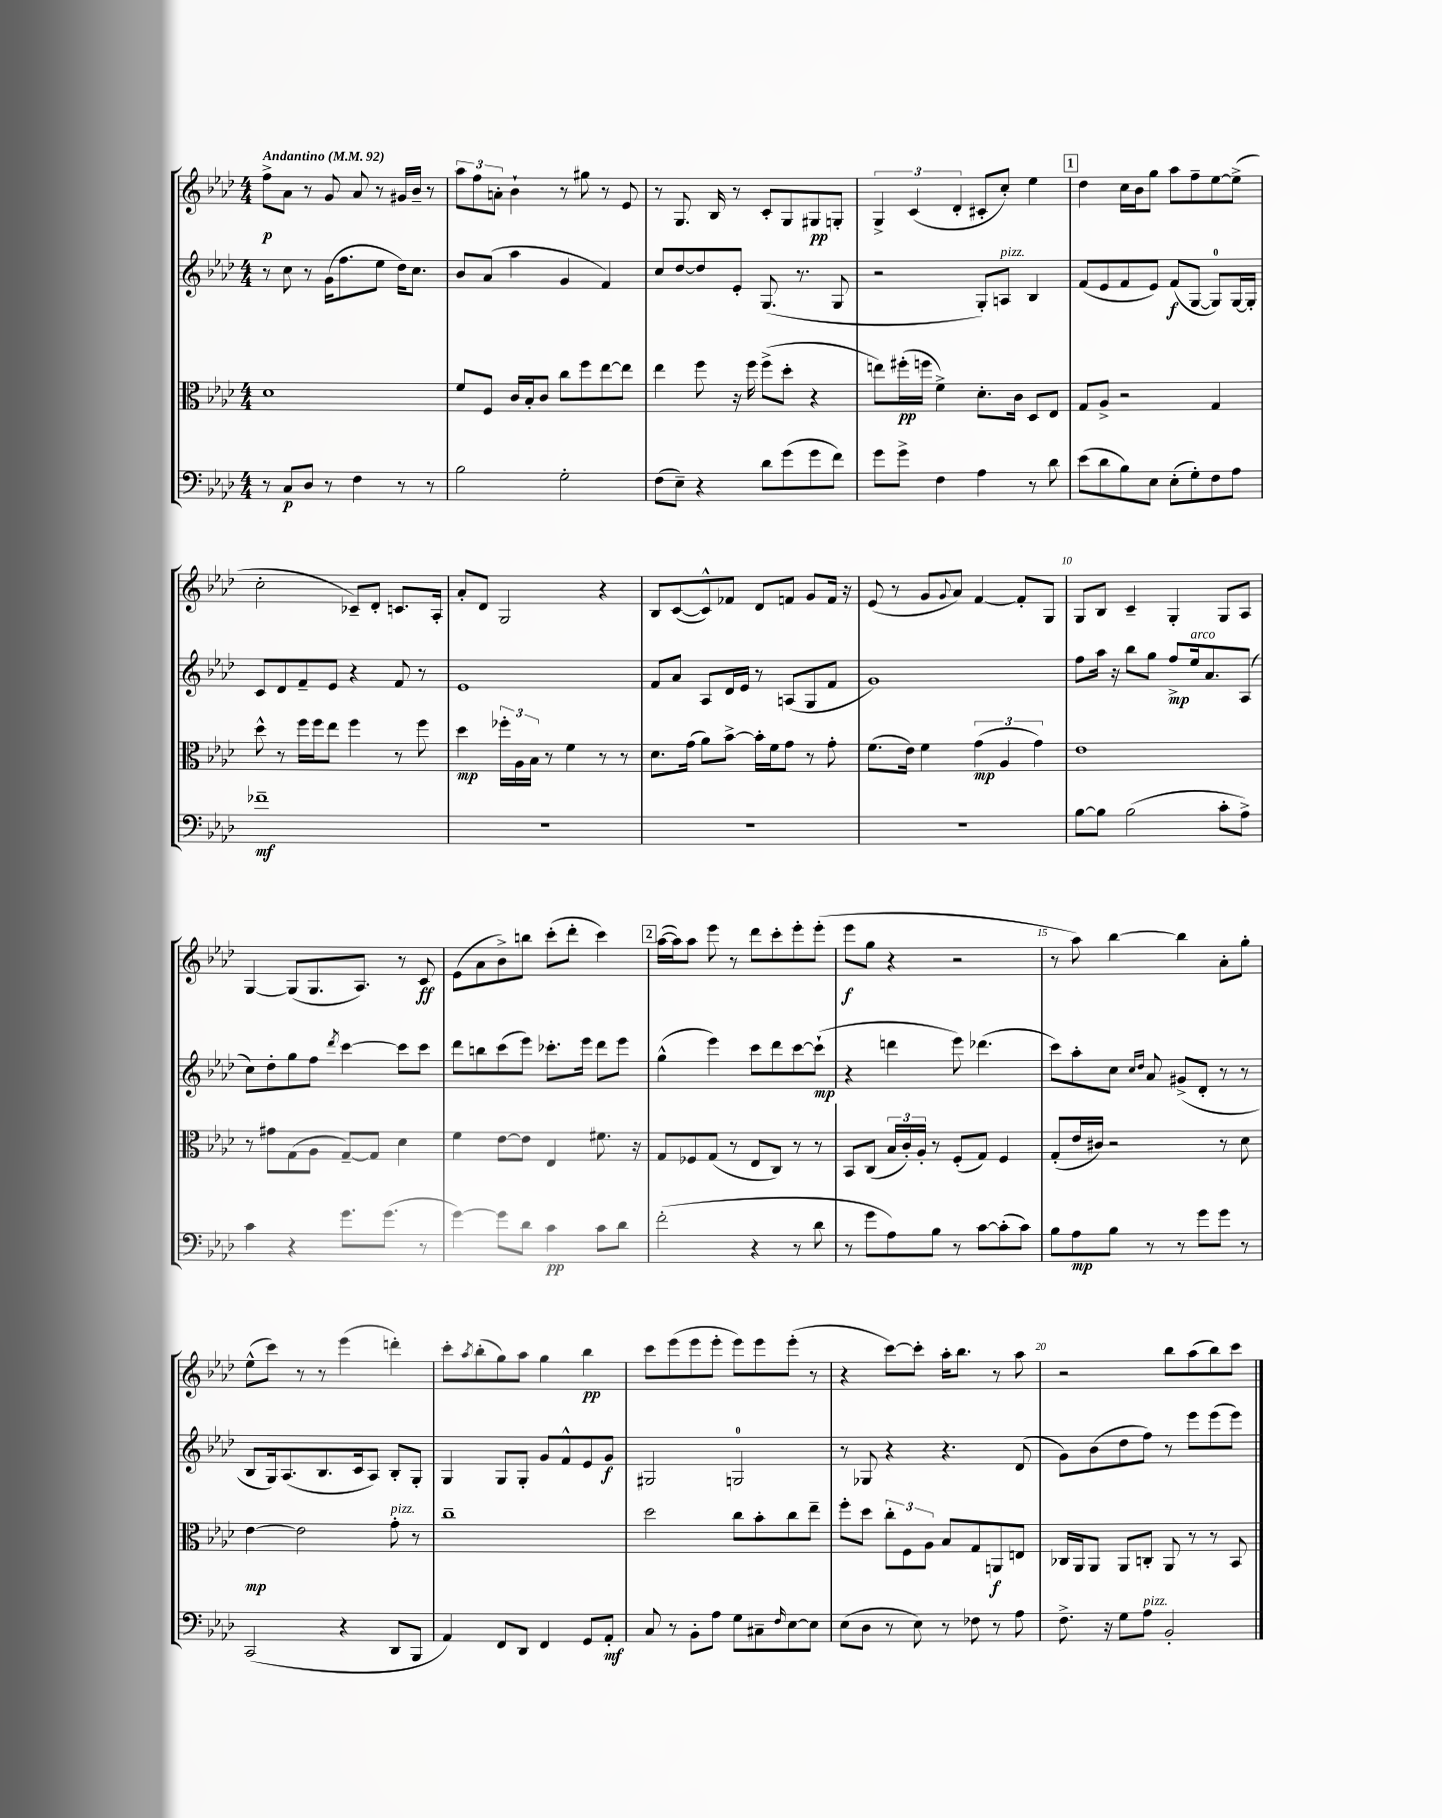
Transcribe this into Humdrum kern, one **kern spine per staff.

**kern	**kern	**kern	**kern
*staff4	*staff3	*staff2	*staff1
*clefF4	*clefC3	*clefG2	*clefG2
*k[b-e-a-d-]	*k[b-e-a-d-]	*k[b-e-a-d-]	*k[b-e-a-d-]
*M4/4	*M4/4	*M4/4	*M4/4
*MM92	*MM92	*MM92	*MM92
8r	1d-	8r	8ff^\L
8C/L	.	8cc\	8a-\J
8D-/J	.	8r	8r
8r	.	(16g\LK	8g/
.	.	8.ff\	.
4F\	.	.	8a-/
.	.	8ee-\J	8r
8r	.	16dd-\LK)	16g#/LL
.	.	8.cc\J	16b-~/JJ
8r	.	.	8r
=	=	=	=
2B-\	8f/L	8b-/L	12aa-\L
.	.	.	12ff\
.	8F/J	(8a-/J	.
.	.	.	12a'\J
.	16c/LL	4aa-\	4b-`\
.	16B-'/J	.	.
.	8c/J	.	.
2G'\	8cc\L	4g/	8r
.	8ff\	.	8gg#\
.	[8ee-\	4f/)	8r
.	8ee-\]J	.	8e-/
=	=	=	=
(8F\L	4ee-\	8cc/L	8r
8E-~\J)	.	[8dd-/	8.G/
4r	8ff\	8dd-/]	.
.	.	.	16B-/
.	16r	8e-'/J	8r
.	16ff\	.	.
8d-\L	(8ff^\L	(8.G/	8c'/L
(8g\	8dd-'\J	.	8G/
.	.	8.r	.
8g\	4r	.	8G#/
8f\J)	.	8G/	8G'/J
=	=	=	=
8g\L	8ee\L)	2r	6G^/
8g^\J	(16ff#'\L	.	.
.	.	.	(6c/
.	16ff\JJ	.	.
4F\	4f^\)	.	.
.	.	.	6d-'/
4A-\	8.d-'\L	8G'/L)	8c#'/L
.	.	8A/J	8cc'/J)
.	16c\Jk	.	.
8r	8D-/L	4B-/	4ee-\
8d-\	8E-/J	.	.
=	=	=	=
(8e-\L	8G/L	(8f/L	4dd-\
8d-\	8A-^/J	8e-/	.
8B-\)	2r	8f/	16cc\LL
.	.	.	16b-\J
8E-\J	.	8e-/J)	8gg\J
(8E-'\L	.	(8f/L	8aa-\L
8G'\)	.	[8G/J	8ff~\
8F\	4G/	8G/]L)	[8ee-\
8A-\J	.	[16G/L	(8ee-^\]J
.	.	16G'/]JJ	.
=	=	=	=
1f-~	8dd-^^\	8c/L	2cc'\
.	8r	8d-/	.
.	16ff\LL	8f~/	.
.	16ff\J	.	.
.	8ee-\J	8e-/J	.
.	4ff\	4r	8c-~/L)
.	.	.	8d-'/J
.	8r	8f/	8.c/L
.	8ff\	8r	.
.	.	.	16A-'/Jk
=	=	=	=
1r	4dd-\	1e-	8a-'/L
.	.	.	8d-/J
.	24ff-'\LL	.	2G/
.	24A-\	.	.
.	24B-\JJ	.	.
.	8r	.	.
.	4f\	.	.
.	8r	.	4r
.	8r	.	.
=	=	=	=
1r	8.d-\L	8f/L	8B-/L
.	.	8a-/J	([8c/
.	(16g\Jk	.	.
.	8a-\L)	8A-/L	8c^^/])
.	[8b-^\J	16d-/L	8f-/J
.	.	16e-/JJ	.
.	16b-'\]LL	8r	8d-/L
.	16f\J	.	.
.	8g\J	(8A/L	8f/J
.	8r	8G/	8g/L
.	8g'\	8f/J	16f/Jk
.	.	.	16r
=	=	=	=
1r	(8.f\L	1g)	(8e-/
.	.	.	8r
.	16e-\Jk)	.	.
.	4f\	.	8g/L
.	.	.	8qqg/
.	.	.	8a-/J)
.	(6g\	.	[4f/
.	6A-/	.	.
.	.	.	8f'/]L
.	6g\)	.	.
.	.	.	8G/J
=	=	=	=
[8B-\L	1e-	8ff\L	8G/L
8B-\]J	.	16aa-\Jk	8B-/J
.	.	16r	.
(2B-\	.	8bb-\L	4c~/
.	.	8gg\J	.
.	.	8ff^/L	4G'/
.	.	16ee-/k	.
.	.	8.a-/	.
8c'\L	.	.	8G/L
8A-^\J)	.	(8A-/J	8A-/J
=	=	=	=
4c\	8r	8cc\L)	[4G/
.	8g#\L	8dd-'\	.
4r	(8G\	8gg\	(8G/]L
.	8A-\J	8ff\J	8.G/
.	.	8qddd-/	.
8.g\L	[8G~/L)	[4ccc\	.
.	.	.	8.A-/J)
.	8G/]J	.	.
(8.g\J	.	.	.
.	4d-\	8ccc\]L	8r
8r	.	8ccc\J	8c/
=	=	=	=
[4g\)	4f\	8ddd-\L	(8e-\L
.	.	8bb\	8a-\
8g\]L	[8e-\L	(8ccc\	8b-^\)
8d-\J	8e-\]J	8eee-\J)	8bb\J
4c\	4E-/	8.ccc-'\L	(8ccc'\L
.	.	.	8ddd-'\J
.	.	16eee-\Jk	.
8c\L	8.f#\	8ddd-\L	4ccc\)
8d-\J	.	8eee-\J	.
.	16r	.	.
=	=	=	=
(2f'\	8G/L	(4gg^^\	([16aa-\LL
.	.	.	16aa-\]J)
.	8F-/	.	8aa-\J
.	(8G/J	4eee-\)	8eee-\
.	8r	.	8r
4r	8E-/L	8ccc\L	8ddd-\L
.	8C/J)	8ddd-\	8ccc'\
8r	8r	[8ccc\	8eee-'\
8d-\	8r	(8ccc`\]J	(8eee-'\J
=	=	=	=
8r	8BB-/L	4r	8eee-\L
8g\L	(8C/J	.	8gg\J
8A-\)	24B-/LL	4ddd\	4r
.	24c'/)	.	.
.	24A-'/JJ	.	.
8B-\J	8r	.	.
8r	(8F'/L	8eee-\)	2r
[8c\L	8G/J)	(4.ddd-\	.
(8c'\]	4F/	.	.
8c\J)	.	.	.
=	=	=	=
8B-\L	(8G'/L	8ccc\L)	8r
8A-\	16e-/L	8aa-'\	8aa-\)
.	16c#/JJ)	.	.
8B-\J	2r	8cc\J	[4bb-\
.	.	16qqcc/LL	.
.	.	16qqdd-/JJ	.
8r	.	8a-/	.
8r	.	(8g#^/L	4bb-\]
8g\L	.	8d-'/J	.
8g\J	8r	8r	8a-'\L
8r	8d-\	8r	8gg'\J
=	=	=	=
(2CC/	[4e-\	8B-/L	(8ee-^^\L
.	.	16G/k)	8ccc\J)
.	.	(8.A-/	.
.	2e-\]	.	8r
.	.	8.B-/	8r
4r	.	.	(4eee-\
.	.	16c/k	.
.	.	8A-/J)	.
8DD-/L	8g'\	8B-'/L	4ddd'\)
8BBB-/J	8r	8G'/J	.
=	=	=	=
4AA-/)	1cc~	4G/	8ccc'\L
.	.	.	8qaa-/
.	.	.	(8bb-'\
8FF/L	.	8G/L	8gg\)
8DD-/J	.	8G'/J	8aa-\J
4FF/	.	8g/L	4gg\
.	.	8f^^/	.
8GG/L	.	8e-/	4bb-\
8AA-'/J	.	8g/J	.
=	=	=	=
8C/	2dd-\	2G#/	8ccc\L
8r	.	.	(8eee-\
8BB-'\L	.	.	8eee-\
8A-\J	.	.	8eee-'\J
8G\L	8cc\L	2G/	8eee-\L)
8C#~\	8b-'\	.	8eee-\
16qqF/	.	.	.
[8E-\	8cc\	.	(8eee-'\J
8E-\]J	8ee-~\J	.	8r
=	=	=	=
(8E-\L	8ff'\L	8r	4r
8D-\J	8dd-\J	8G-/	.
8r	12cc'\L	4r	[8ccc\L)
.	12F\	.	.
8E-\)	.	.	8ccc'\]J
.	12A-\J	.	.
8r	8B-/L	4.r	16aa-'\LK
.	.	.	8.bb-\J
8F-\	8G/	.	.
8r	8AA/	.	8r
8A-\	8E/J	(8d-/	8aa-\
=	=	=	=
8.F^\	16C-/LL	8g\L)	2r
.	16AA-/J	.	.
.	8AA-/J	(8b-\	.
16r	.	.	.
8G\L	8AA-/L	8dd-\	.
8A-\J	8C'/J	8ff\J)	.
2BB-'/	8AA-/	8r	8bb-\L
.	8r	8eee-\L	(8aa-\
.	8r	(8eee-\	8bb-\)
.	8BB-/	8eee-\J)	8ccc\J
==	==	==	==
*-	*-	*-	*-
